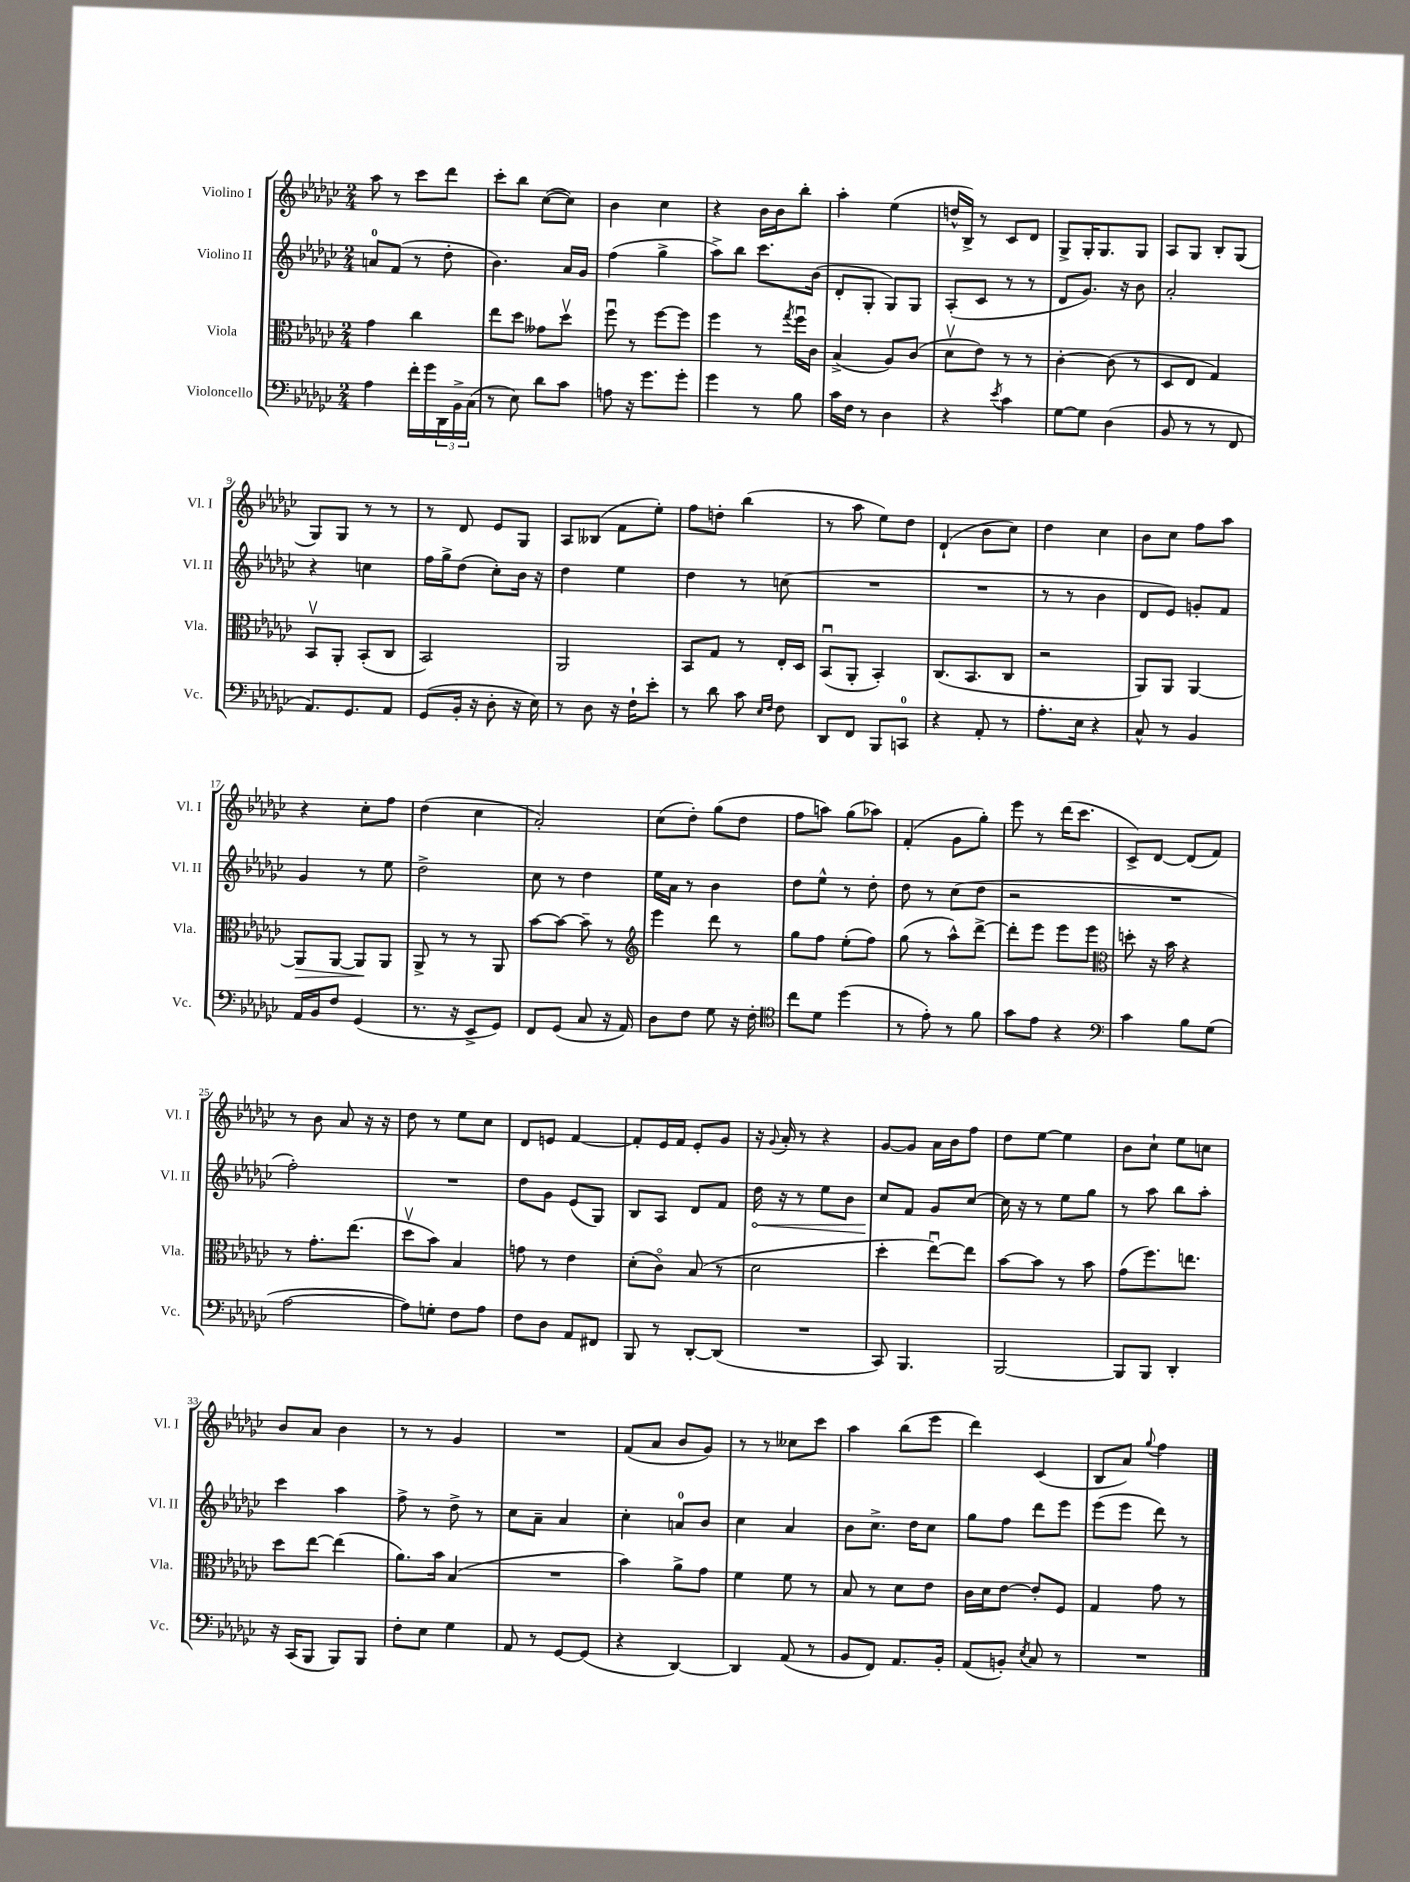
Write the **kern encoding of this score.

**kern	**kern	**dynam	**kern	**dynam	**kern
*part4	*part3	*part3	*part2	*part2	*part1
*staff4	*staff3	*staff3	*staff2	*staff2	*staff1
*I"Violoncello	*I"Viola	*	*I"Violino II	*	*I"Violino I
*I'Vc.	*I'Vla.	*	*I'Vl. II	*	*I'Vl. I
*clefF4	*clefC3	*	*clefG2	*	*clefG2
*k[b-e-a-d-g-c-]	*k[b-e-a-d-g-c-]	*	*k[b-e-a-d-g-c-]	*	*k[b-e-a-d-g-c-]
*M2/4	*M2/4	*	*M2/4	*	*M2/4
=1	=1	=1	=1	=1	=1
4A-\	4g-\	.	8an/L	.	8aa-\
.	.	.	(8f/J	.	8r
16f'\LL	4cc-\	.	8r	.	8ccc-\L
16g-\	.	.	.	.	.
24DD-\	.	.	8dd-'\	.	8ddd-\J
24BB-^\	.	.	.	.	.
(24C-\JJ	.	.	.	.	.
=2	=2	=2	=2	=2	=2
8r	8ee-\L	.	4.b-\)	.	8ccc-'\L
8E-\)	8dd-\J	.	.	.	8bb-\J
8d-\L	8g--X\L	.	.	.	([8cc-\L
8c-\J	8dd-v\J	.	16a-/LL	.	8cc-\J])
.	.	.	16g-/JJ	.	.
=3	=3	=3	=3	=3	=3
8An\	8ffu\	.	(4ff\	.	4b-\
16r	8r	.	.	.	.
8.g-\L	.	.	.	.	.
.	[8ff\L	.	4gg-^\	.	4cc-\
8g-'\J	8ff\J]	.	.	.	.
=4	=4	=4	=4	=4	=4
4g-\	4ff\	.	8aa-^\L)	.	4r
.	.	.	8bb-\J	.	.
8r	8r	.	8.ccc-\L	.	16b-\LL
.	.	.	.	.	16b-\J
.	8qgg-/	.	.	.	.
8B-\	16ffu\LL	.	.	.	8bb-'\J
.	16c-\JJ	.	(16b-\Jk	.	.
=5	=5	=5	=5	=5	=5
16c-\LL	(4B-^/	.	8d-'/L	.	4aa-'\
16F\JJ	.	.	.	.	.
8r	.	.	8G-'/J	.	.
4D-\	8A-/L)	.	8G-/L)	.	(4ee-\
.	(8c-/J	.	8G-/J	.	.
=6	=6	=6	=6	=6	=6
4r	8d-v\L	.	(8A-'/L	.	16ddn^^/LL
.	.	.	.	.	16B-^/JJ)
.	8e-\J)	.	8c-/J	.	8r
8qe-/	.	.	.	.	.
4c-\	8r	.	8r	.	8c-/L
.	8r	.	8r	.	8d-/J
=7	=7	=7	=7	=7	=7
[8G-\L	[4c-'\	.	8d-/L	.	8G-^/L
8G-\J]	.	.	8.g-/J)	.	16G-'/K
.	.	.	.	.	8.G-/
(4D-\	(8c-\]	.	.	.	.
.	.	.	16r	.	.
.	8r	.	8b-\	.	8G-/J
=8	=8	=8	=8	=8	=8
8BB-/	8D-/L	.	2a-'/	.	8A-/L
8r	8E-/J	.	.	.	8G-/J
8r	4G-/)	.	.	.	8B-'/L
8FF/	.	.	.	.	(8G-/J
!!LO:LB:g=z
=9	=9	=9	=9	=9	=9
8.AA-/L)	8BB-v/L	.	4r	.	8G-/L)
.	8AA-'/J	.	.	.	8G-/J
8.GG-/	.	.	.	.	.
.	(8BB-'/L	.	4ccn\	.	8r
8AA-/J	8C-/J	.	.	.	8r
=10	=10	=10	=10	=10	=10
(8GG-/L	2BB-/)	.	16ff\LL	.	8r
.	.	.	16gg-^\J	.	.
16BB-'/Jk	.	.	(8dd-\J	.	8d-/
16r	.	.	.	.	.
8D-'\	.	.	8cc-'\L)	.	8e-/L
16r	.	.	16b-\Jk	.	8G-/J
16E-\)	.	.	16r	.	.
=11	=11	=11	=11	=11	=11
8r	2AA-/	.	4dd-\	.	8A-/L
8D-\	.	.	.	.	(8B--X/J
16r	.	.	4ee-\	.	8f\L
16F`\KL	.	.	.	.	.
8e-'\J	.	.	.	.	8ee-'\J)
=12	=12	=12	=12	=12	=12
8r	8BB-/L	.	4dd-\	.	8ff\L
8d-\	8G-/J	.	.	.	8ddn'\J
8c-\	8r	.	8r	.	(4bb-\
16qqE-/LL	.	.	.	.	.
16qqF/JJ	.	.	.	.	.
8F\	16E-'/LL	.	(8ccn\	.	.
.	16D-/JJ	.	.	.	.
=13	=13	=13	=13	=13	=13
8DD-/L	(8BB-u/L	.	2r	.	8r
8FF/J	8AA-'/J	.	.	.	8aa-\
8BBB-/L	4BB-'/)	.	.	.	8ee-\L)
8CCn/J	.	.	.	.	8dd-\J
=14	=14	=14	=14	=14	=14
4r	(8.C-/L	.	2r	.	(4d-`/
.	8.BB-/	.	.	.	.
8AA-'/	.	.	.	.	8b-\L
8r	8C-/J	.	.	.	8cc-\J)
=15	=15	=15	=15	=15	=15
8.A-'\L	2r	.	8r	.	4dd-\
.	.	.	8r	.	.
16E-\Jk	.	.	.	.	.
4r	.	.	4b-\	.	4cc-\
=16	=16	=16	=16	=16	=16
8C-^^/	8AA-/L)	.	8d-/L	.	8b-\L
8r	8AA-/J	.	8e-/J)	.	8cc-\J
4BB-/	[4AA-/	.	8gn'/L	.	8ff\L
.	.	.	8f/J	.	8aa-\J
!!LO:LB:g=z
=17	=17	=17	=17	=17	=17
!	!	!LO:HP:b	!	!	!
16AA-/LL	8AA-/L]	>	4g-/	.	4r
16BB-/J	.	.	.	.	.
8F/J	[8AA-/J	.	.	.	.
(4GG-/	8AA-/L]	.	8r	.	8cc-'\L
.	8AA-/J	]	8ee-\	.	8ff\J
=18	=18	=18	=18	=18	=18
8.r	8AA-^/	.	2dd-^\	.	(4dd-\
.	8r	.	.	.	.
16r	.	.	.	.	.
8EE-^/L	8r	.	.	.	4cc-\
8GG-/J)	8AA-/	.	.	.	.
=19	=19	=19	=19	=19	=19
8FF/L	[8b-\L	.	8cc-\	.	2a-'/)
(8GG-/J	8b-\J_	.	8r	.	.
8C-/	8b-~\]	.	4dd-\	.	.
16r	8r	.	.	.	.
16AA-/)	.	.	.	.	.
=20	=20	=20	=20	=20	=20
*	*clefG2	*	*	*	*
8D-\L	4eee-\	.	16ee-\LL	.	(8cc-\L
.	.	.	16a-\JJ	.	.
8F\J	.	.	8r	.	8dd-'\J)
8G-\	8ddd-\	.	4b-\	.	(8gg-\L
16r	8r	.	.	.	8dd-\J
16F'\	.	.	.	.	.
=21	=21	=21	=21	=21	=21
*clefC4	*	*	*	*	*
8cc-\L	8gg-\L	.	8dd-\L	.	8ff\L
8d-\J	8ff\J	.	8ee-^^\J	.	8aan\J)
(4dd-\	(8ee-'\L	.	8r	.	(8gg-\L
.	8ff\J)	.	8dd-'\	.	8aa-X\J)
=22	=22	=22	=22	=22	=22
8r	(8gg-\	.	8dd-\	.	(4f'/
8e-'\)	8r	.	8r	.	.
8r	8aa-^^\L)	.	(8cc-\L	.	8g-\L
8f\	[8ddd-^\J	.	8dd-\J	.	8gg-'\J)
=23	=23	=23	=23	=23	=23
8g-\L	8ddd-'\L]	.	2r	.	8eee-\
8e-\J	8eee-\J	.	.	.	8r
4r	8eee-\L	.	.	.	(16ddd-\KL
.	.	.	.	.	8.ccc-\J
.	8eee-\J	.	.	.	.
=24	=24	=24	=24	=24	=24
*clefF4	*clefC3	*	*	*	*
4c-\	8ddn'\	.	2r	.	8c-^/L)
.	16r	.	.	.	[8d-/J
.	16b-\	.	.	.	.
8B-\L	4r	.	.	.	(8d-/L]
(8G-\J	.	.	.	.	8f/J)
!!LO:LB:g=z
=25	=25	=25	=25	=25	=25
[2A-\	8r	.	2ff'\)	.	8r
.	8.g-'\L	.	.	.	8b-\
.	.	.	.	.	8a-/
.	(8.ee-\J	.	.	.	.
.	.	.	.	.	16r
.	.	.	.	.	16r
=26	=26	=26	=26	=26	=26
8A-\L])	8dd-v\L	.	2r	.	8dd-\
8Gn'\J	8b-\J)	.	.	.	8r
8F\L	4B-/	.	.	.	8ee-\L
8A-\J	.	.	.	.	8cc-\J
=27	=27	=27	=27	=27	=27
8F\L	8gn\	.	8dd-\L	.	8d-/L
8D-\J	8r	.	8g-\J	.	8en/J
8AA-/L	4e-\	.	(8e-/L	.	[4f/
8FF#X/J	.	.	8G-/J)	.	.
=28	=28	=28	=28	=28	=28
8BBB-/	(8d-'\L	.	8B-/L	.	8f'/L]
8r	8c-\J)	.	8A-/J	.	16e-/L
.	.	.	.	.	16f/JJ
[8DD-'/L	(8B-/	.	8d-/L	.	8e-'/L
(8DD-/J]	8r	.	8f/J	.	8g-/J
=29	=29	=29	=29	=29	=29
!	!	!	!	!LO:HP:b	!
2r	2d-\	.	16dd-\	<	16r
.	.	.	.	.	8qqg-/
.	.	.	16r	.	16a-'/
.	.	.	8r	.	8r
.	.	.	8ee-\L	.	4r
.	.	.	8b-\J	.	.
=30	=30	=30	=30	=30	=30
8CC-/)	4dd-'\	.	8cc-/L	.	[8g-/L
4.BBB-/	.	.	8f/J	[	8g-/J]
.	[8ee-u\L)	.	8g-/L	.	16a-\LL
.	.	.	.	.	16b-\J
.	8ee-\J]	.	[8cc-/J	.	8ff\J
=31	=31	=31	=31	=31	=31
[2BBB-/	[8b-\L	.	16cc-\]	.	8dd-\L
.	.	.	16r	.	.
.	8b-\J]	.	8r	.	[8ee-\J
.	8r	.	8ee-\L	.	4ee-\]
.	8b-\	.	8gg-\J	.	.
=32	=32	=32	=32	=32	=32
8BBB-/L]	(8g-\L	.	8r	.	8b-\L
8BBB-/J	8.ff\)	.	8aa-\	.	8cc-`\J
4DD-'/	.	.	8bb-\L	.	8ee-\L
.	8.een\J	.	.	.	.
.	.	.	8aa-'\J	.	8ccn\J
!!LO:LB:g=z
=33	=33	=33	=33	=33	=33
16r	8dd-\L	.	4ccc-\	.	8b-/L
(16CC-/KL	.	.	.	.	.
8BBB-/J	[8ee-\J	.	.	.	8a-/J
8BBB-/L)	(4ee-\]	.	4aa-\	.	4b-\
8BBB-/J	.	.	.	.	.
=34	=34	=34	=34	=34	=34
8F'\L	8.a-\L)	.	8ff^\	.	8r
8E-\J	.	.	8r	.	8r
.	16b-\Jk	.	.	.	.
4G-\	(4B-/	.	8dd-^\	.	4g-/
.	.	.	8r	.	.
=35	=35	=35	=35	=35	=35
8AA-/	2r	.	8cc-\L	.	2r
8r	.	.	8a-~\J	.	.
[8GG-/L	.	.	4a-/	.	.
(8GG-/J]	.	.	.	.	.
=36	=36	=36	=36	=36	=36
4r	4b-\)	.	4cc-'\	.	(8f/L
.	.	.	.	.	8a-/J
[4DD-/)	8a-^\L	.	8an/L	.	8b-/L
.	8g-\J	.	8b-/J	.	8g-/J)
=37	=37	=37	=37	=37	=37
4DD-/]	4f\	.	4cc-\	.	8r
.	.	.	.	.	8r
(8AA-/	8f\	.	4a-/	.	8cc--X\L
8r	8r	.	.	.	8ccc-\J
=38	=38	=38	=38	=38	=38
8BB-/L	8B-/	.	8b-\L	.	4aa-\
8FF/J)	8r	.	8.cc-^\J	.	.
8.AA-/L	8d-\L	.	.	.	(8bb-\L
.	.	.	16dd-\KL	.	.
.	8e-\J	.	8cc-\J	.	8eee-\J
16BB-'/Jk	.	.	.	.	.
=39	=39	=39	=39	=39	=39
(8AA-/L	16c-\LL	.	8gg-\L	.	4ddd-\)
.	16d-\J	.	.	.	.
8BBn'/J)	[8e-\J	.	8ff\J	.	.
8qE-/	.	.	.	.	.
8C-/	8e-'/L]	.	8ddd-\L	.	(4c-/
8r	8F/J	.	8eee-\J	.	.
=40	=40	=40	=40	=40	=40
2r	4G-/	.	(8eee-\L	.	8B-/L
.	.	.	8eee-\J	.	8a-/J)
.	.	.	.	.	8qqgg-/
.	8g-\	.	8ddd-\)	.	4ff\
.	8r	.	8r	.	.
==	==	==	==	==	==
*-	*-	*-	*-	*-	*-
